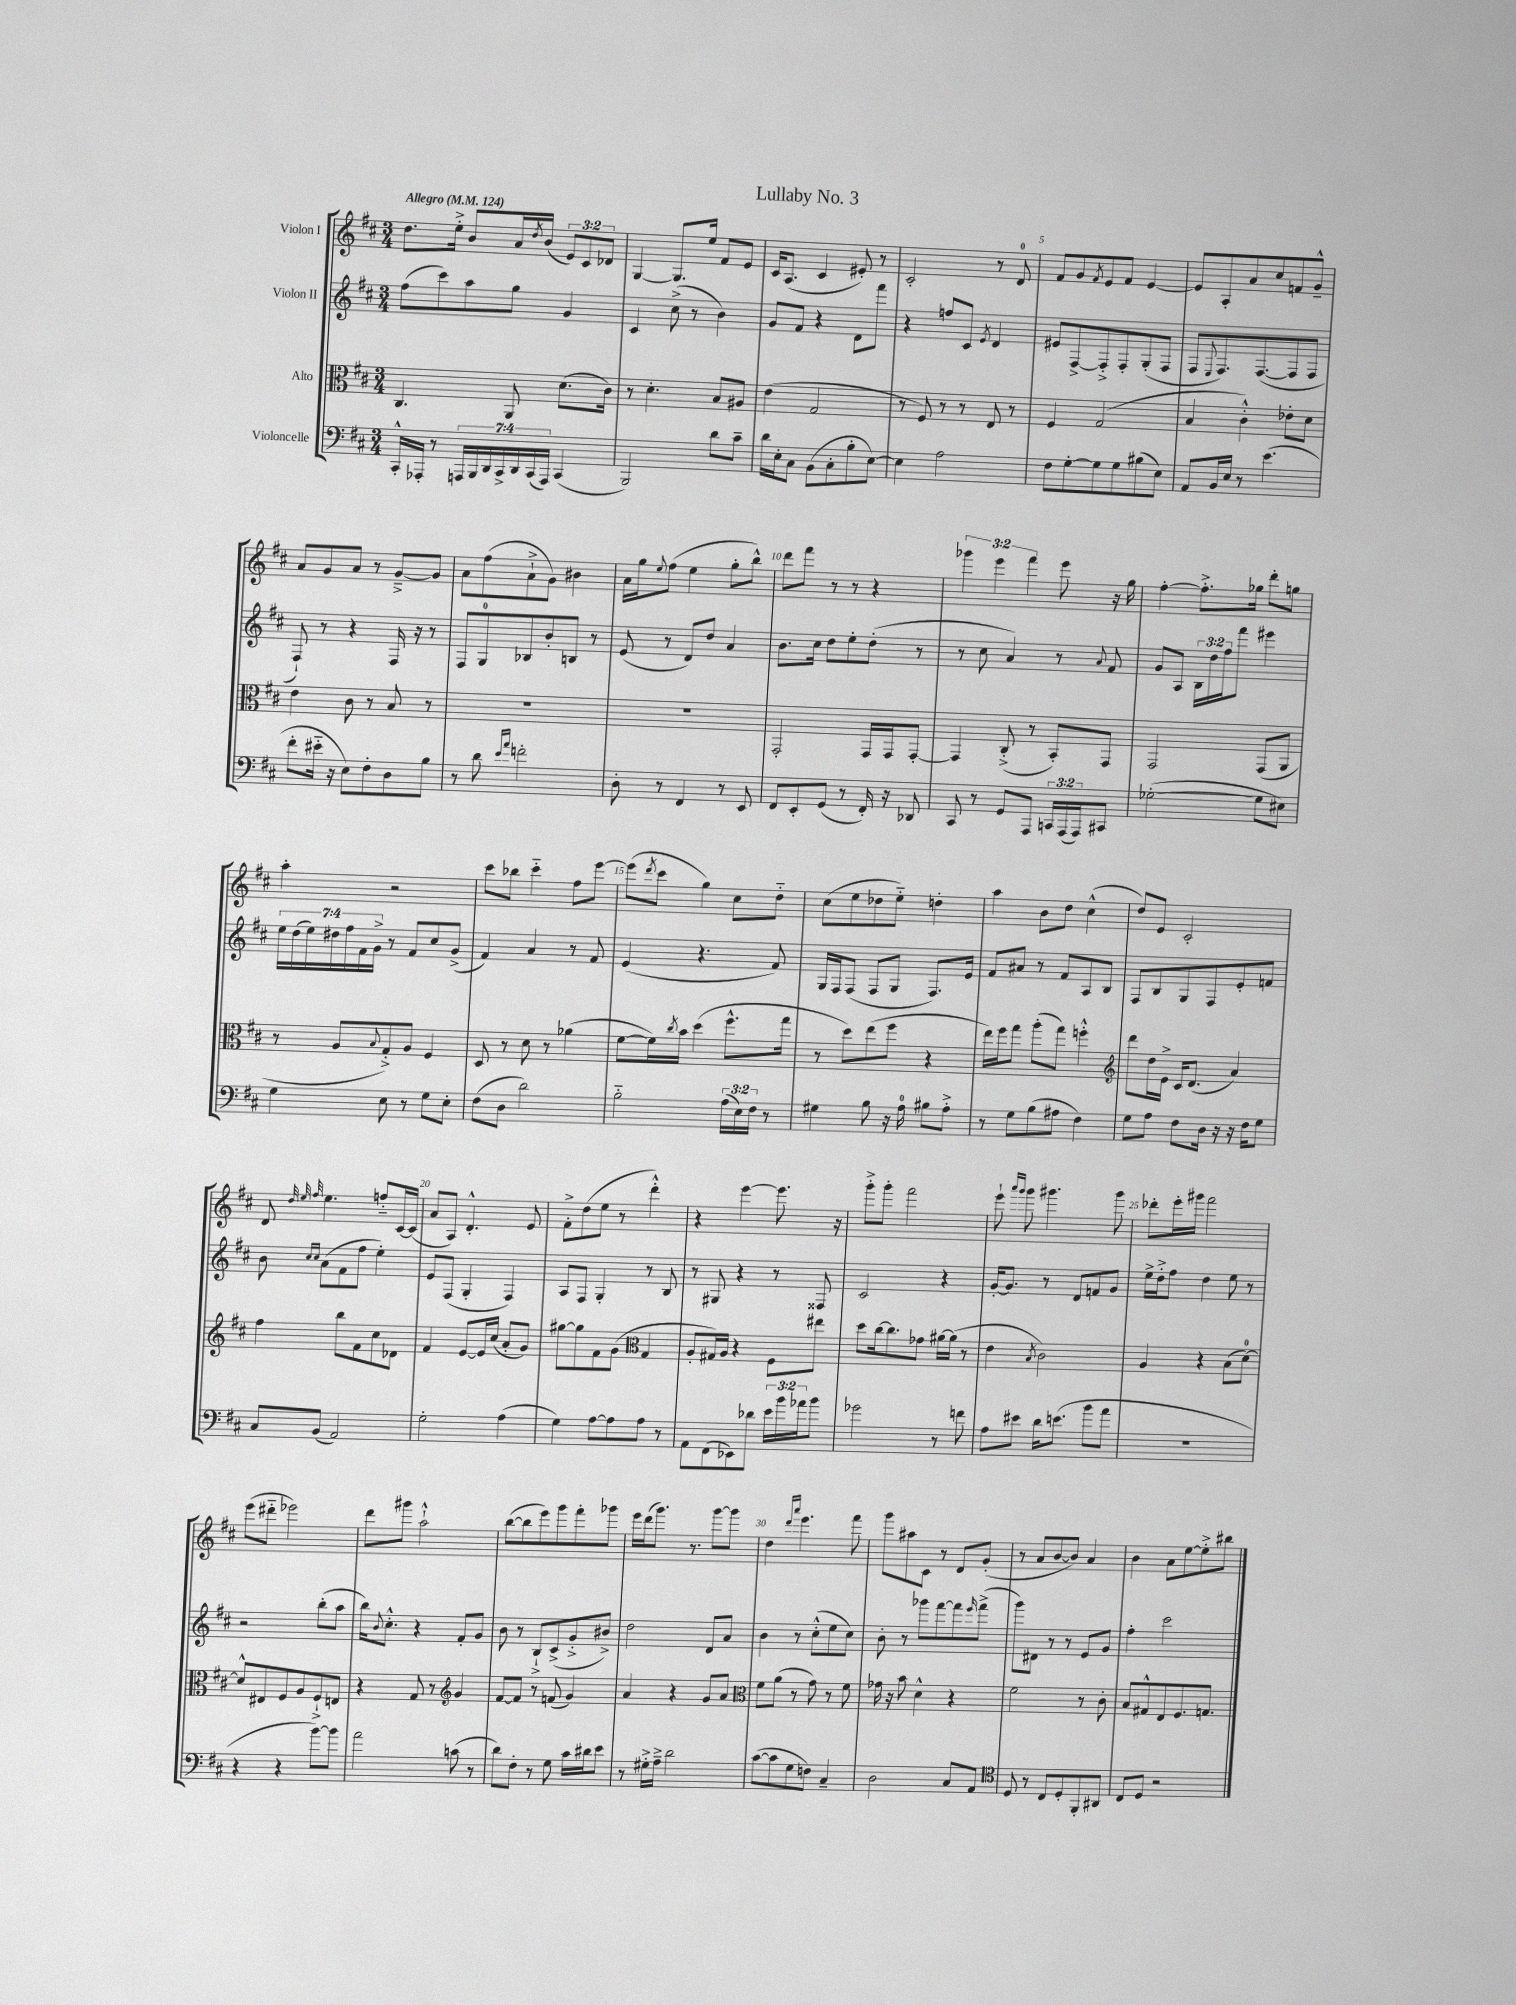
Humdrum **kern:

**kern	**kern	**kern	**kern
*part4	*part3	*part2	*part1
*staff4	*staff3	*staff2	*staff1
*I"Violoncelle	*I"Alto	*I"Violon II	*I"Violon I
*clefF4	*clefC3	*clefG2	*clefG2
*k[f#c#]	*k[f#c#]	*k[f#c#]	*k[f#c#]
*M3/4	*M3/4	*M3/4	*M3/4
*MM124	*MM124	*MM124	*MM124
=1	=1	=1	=1
!	!	!	!LO:TX:a:B:t=Allegro
16CC#'^^/LL	4.C#/	(8ff#\L	8.dd\L
16AAA-X'/JJ	.	.	.
8r	.	8ccc#\)	.
.	.	.	16ee'^\Jk
28AAAn/LL	.	8aa\	8b/L
28BBB/	.	.	.
28DD/	.	.	.
28CC#^/	.	.	.
.	8AA/	8gg\J	16a/L
28DD/	.	.	.
(28CC#/	.	.	.
.	.	.	8qdd/
.	.	.	(16b/JJ
28AAA/JJ)	.	.	.
(4CC#/	(8.d\L	4g/	12e/L)
.	.	.	12c#/
.	.	.	12d-X/J
.	16c#\Jk)	.	.
=2	=2	=2	=2
2BBB/)	8r	4c#/	[4G/
.	4.d'\	.	.
.	.	(8cc#^\	8.G/L]
.	.	8r	.
.	.	.	16ee/Jk
8d\L	8B/L	4b\)	8f#/L
8c#~\J	8A#X/J	.	8e/J
=3	=3	=3	=3
16d\LL	(4e\	8g/L	16c#/KL
16E'\J	.	.	(8.A/J
8C#\J	.	8f#/J	.
(8BB\L	2G/	4r	4c#/
8C#'\	.	.	.
8B'\	.	8d\L	8e#X'/)
[8E\J)	.	8fff#\J	8r
=4	=4	=4	=4
4E\]	8r	4r	2c#'/
.	8F#/)	.	.
2A\	8r	8ffn/L	.
.	8r	8c#/J	.
.	.	8qe/	.
.	8E/	4d/	8r
.	8r	.	8d/
=5	=5	=5	=5
8F#\L	4F#/	8e#X/L	8f#/L
[8G'\	.	[8F#^/	8g/
.	.	.	8qf#/
8G\]	(2G/	8F#'^/]	8e/
8G\	.	8F#'/	8f#/J
(8B#X\	.	(8G'/	[4e/
8E\J)	.	8F#/J	.
=6	=6	=6	=6
8AA/L	4B/	8F#/L	8e/L]
.	.	8qqE/	.
16BB/L	.	8.F#/)	8A'/
16E/JJ	.	.	.
8r	4c#'^^\)	.	8a/
.	.	([8.F#/	.
(4.e\	.	.	8cc#/
.	8e-X'\L	8F#/]	8fn/
.	8d\J	8F#/J	8g~^^/J
!!LO:LB:g=z
=7	=7	=7	=7
8f#'\L	4e\	8F#`/)	8a/L
16e#X\Jk	.	8r	8g/
16r	.	.	.
8E\L)	8c#\	4r	8a/J
8F#'\	8r	.	8r
8D\	8B/	16F#/	[8g~^/L
.	.	16r	.
8B\J	8r	8r	8g/J]
=8	=8	=8	=8
8r	2.r	8F#/L	8a\L
8d\	.	8G/	(8ff#\
16qqe/LL	.	.	.
16qqa/JJ	.	.	.
2fn'\	.	8B-X/	8a`^\
.	.	8b'/	8g\J)
.	.	8Bn/J	4b#X\
.	.	8r	.
=9	=9	=9	=9
8D'\	2.r	(8e/	16a\LL
.	.	.	16gg\J
.	.	.	8qqee/
8r	.	8r	(8ff#\J
4FF#/	.	8d/L)	4ee\
.	.	8dd/J	.
8r	.	4a/	8gg'\L
8EE/	.	.	8bb^^\J)
=10	=10	=10	=10
8FF#/L	2GG'/	8.b\L	8ddd\L
8EE'/	.	.	8fff#\J
.	.	16cc#\Jk	.
(8GG/J	.	8dd\L	8r
8r	.	8ee'\	8r
16FF#'/)	16GG/LL	(8dd'\J	4r
16r	16GG/J	.	.
8DD-X/	[8GG'/J	8r	.
=11	=11	=11	=11
8CC#/	4GG/]	8r	6ggg-X\
8r	.	8cc#\	.
.	.	.	6eee\
8GG/L	(8C#'^/	4a/)	.
.	.	.	6fff#\
8AAA/J	8r	.	.
24CCn/LL	8BB'/L)	8r	8eee\
(24AAA/	.	.	.
24AAA/J)	.	.	.
.	.	8qqa/	.
8CC#X/J	8GG/J	8f#/	16r
.	.	.	16gg\
=12	=12	=12	=12
([2G-X'\	2GG/	8g/L	[4ff#'\
.	.	8A/J	.
.	.	24B\LL	8.ff#'^\L]
.	.	24dd\	.
.	.	24ff#\J	.
.	.	8fff#\J	.
.	.	.	16gg-X\Jk
8G-\L]	(8GG/L	4eee#X\	8ddd'\L
8E#X\J)	8AA/J	.	8ggn\J
!!LO:LB:g=z
=13	=13	=13	=13
4G\	8r	28ee\LL	4aa'\
.	.	(28dd\	.
.	.	28ee\)	.
.	.	28dd#X\	.
.	8A/L	.	.
.	.	28ff#\	.
.	.	28f#\	.
.	.	28g^\JJ	.
.	8qqB/	.	.
8E\	8G'^/)	8r	2r
8r	8A/J	8f#/L	.
8G\L	4F#/	8cc#/	.
8E'\J	.	(8g^/J	.
=14	=14	=14	=14
(8F#\L	8D/	4f#/)	8ccc#\L
8D\J	8r	.	8bb-X\J
2d\)	8d\	4a/	4ccc#\
.	8r	.	.
.	(4a-X\	8r	8ff#\L
.	.	8f#/	[8eee\J
=15	=15	=15	=15
2B\	[8f#\L	(4e/	(8eee\L]
.	.	.	8qddd/
.	16f#\L])	.	8ccc#\J
.	8qcc#/	.	.
.	16b\JJ	.	.
.	(4dd\	4.r	4gg\)
(24A\LL	8.ff#^^\L	.	8cc#\L
24E\)	.	.	.
24F#\JJ	.	.	.
8r	.	8f#/)	8dd\J
.	16gg\Jk	.	.
=16	=16	=16	=16
4G#X\	8r	16G/LL	(8cc#\L
.	.	16F#/J	.
.	8dd\L)	(8F#/J	8ee\
8B\	(8ee\	8F#/L	8dd-X\
16r	8ff#\J	8G/J	8ee\J)
16A\	.	.	.
8B#X\L	4r	8.F#/L)	4ddn'\
8A'^\J	.	.	.
.	.	16e/Jk	.
=17	=17	=17	=17
8r	16ee\LL)	8f#/L	4aa\
.	16ff#\J	.	.
8G\L	8gg\J	8a#X/J	.
(8B\	(8aa'\L	8r	8b\L
8A#X\J	8gg\J)	8f#/L	8dd\J
4F#\)	4ffn'^^\	8A/	(4cc#^^\
.	.	8B/J	.
=18	=18	=18	=18
*	*clefG2	*	*
8G\L	8ddd\L	8F#/L	8dd/L)
8A\J	16dd\L	8B/	8e/J
.	16e^\JJ	.	.
8F#\L	16c#/KL	8G/	2c#'/
.	(8.d/J	.	.
16D\Jk	.	8F#/	.
16r	.	.	.
16r	4a/)	8e'/	.
16F#\KL	.	.	.
8G\J	.	8fn/J	.
!!LO:LB:g=z
=19	=19	=19	=19
8C#/L	4ff#\	8b\	8d/
.	.	.	32qqdd/
.	.	16qqcc#/LL	32qqee/
.	.	16qqcc#/JJ	32qqff#/
(8BB/J	.	(8a\L	4.ee\
2AA/)	8bb\L	8f#\	.
.	8f#\	8ff#\J	.
.	8cc#\	4ee'\)	8ffn/L
.	8d-X\J	.	[16c#/L
.	.	.	(16c#/JJ]
=20	=20	=20	=20
2G'\	4f#/	8e/L	8a/L
.	.	(8F#/J	8A/J)
.	[8e/L	4G'/	4.d'^^/
.	16e/L]	.	.
.	(16cc#/JJ	.	.
(4A\	8a'/L	4F#/)	.
.	8g/J)	.	8e/
=21	=21	=21	=21
4G\)	[8gg#X\L	8A/L	8f#'^\L
.	8gg#\]	8F#/J	(8dd\
[8A\L	8f#\	4G'/	8ee\J
8A\]	(8g\J	.	8r
*	*clefC3	*	*
8A\J	4G/	8r	4ddd'^^\)
8r	.	8B/	.
=22	=22	=22	=22
8AA\L	8A'/L	8r	4r
(8FF#\	16G#X/L)	8G#X/	.
.	16A/JJ	.	.
8EE-X\)	4r	4r	[4eee\
8d-X\J	.	.	.
24e\LL	8F#\L	8r	8.eee\]
24b\	.	.	.
24a-X\J	.	.	.
8b\J	8ee#X\J	8F##X/	.
.	.	.	16r
=23	=23	=23	=23
2g-X\	8dd\L	2c#/	8ggg'^\L
.	[16cc#\k	.	8ggg'\J
.	8.cc#\]	.	.
.	.	.	2fff#\
.	8g-X\J	.	.
8r	[16a#X\LL	4r	.
.	(16a#\JJ]	.	.
8fn\	8r	.	.
=24	=24	=24	=24
8A\L	4e\	[16g'/KL	8eee`\
.	.	8.g/J]	.
.	.	.	16qqaaa/LL
.	.	.	16qqggg/JJ
8e#X\J	.	.	8ggg\
.	8qB/	.	.
16d\KL	2c#\)	8r	4.ggg#X\
(8.en\J	.	.	.
.	.	8d/L	.
8b\L	.	8fn/	.
8a\J	.	8g/J	8ggg#\
=25	=25	=25	=25
2.r	4A/	16ee^\LL	8ddd-X'\L
.	.	16dd'^\J	.
.	.	8ff#\J	16eee'\L
.	.	.	16ggg#X\JJ
.	4r	4dd\	2fff#\
.	(8B\L	8ee\	.
.	[8d\J)	8r	.
!!LO:LB:g=z
=26	=26	=26	=26
4r	8d^^/L]	2r	(8eee\L
.	8E#X/	.	8ddd#X\J
4r	8F#/	.	2eee-X\)
.	8A/	.	.
[8b\L)	8F#`^/	(8bb'\L	.
8b\J]	8En/J	8aa\J	.
=27	=27	=27	=27
2a\	4r	16bb\KL)	8ddd\L
.	.	8qqb/	.
.	.	8.cc#'^^\J	.
.	.	.	8ggg#X\J
.	8G/	4r	2aa`^^\
.	8r	.	.
*	*clefG2	*	*
(8cn\	4g/	8f#'/L	.
8r	.	8g/J	.
=28	=28	=28	=28
8d\L)	[8f#/L	8b\	([8bb\L
8F#'\J	8f#/J]	8r	8bb\]
8r	8r	8B`^/L	8eee\)
8G\	(8fn/	(8c#^/	8ggg\
16c#\LL	4g/)	8g'^/	8fff#'\
16d#X\J	.	.	.
8e\J	.	8b#X^/J)	8ggg-X\J
=29	=29	=29	=29
8r	4a/	2dd\	16eee\LL
.	.	.	(16ddd\J
16G#X'^\LL	.	.	8.ggg\J)
16A~^\JJ	.	.	.
2d\	4r	.	.
.	.	.	8.r
.	8g/L	8d/L	[8ggg\L
.	8a/J	8a/J	8ggg\J]
=30	=30	=30	=30
*	*clefC3	*	*
([8c#\L	8f#\L	4b\	4dd\
8c#\]	(8a\J	.	.
.	.	.	16qqddd/LL
.	.	.	16qqaaa/JJ
8G\	8r	8r	4.eee\
8Fn\J)	8g\)	(8cc#'^^\L	.
4C#~/	8r	8ee\	.
.	8f#\	8cc#\J)	8fff#\
=31	=31	=31	=31
2D\	16g-X\	8b'\	8ggg\L
.	16r	.	.
.	8b\	8r	8aa#X\
.	4d^^\	8ggg-X\L	8c#\J
.	.	[8fff#\	8r
8C#/L	4r	8fff#\]	8d/L
.	.	16qqeee/	.
8AA/J	.	(8fff#^\J	(8g'/J
=32	=32	=32	=32
*clefC4	*	*	*
8D/	2f#\	8ggg\L)	8r
8r	.	8d#X\J	8a/L
8C#/L	.	8r	[8b/
8D'/	.	8r	8b/J])
8FF#'/	8r	8e/L	4a/
8AA#X/J	8c#'\	8g/J	.
=33	=33	=33	=33
8C#/L	8B/L	4ff#'\	4b\
8D/J	8G#X^^/	.	.
2r	8E/	2ccc#\	8a\L
.	8.F#/	.	[8ee\
.	.	.	8ee'^\]
.	8.Gn/J	.	.
.	.	.	8bb#X\J
==	==	==	==
*-	*-	*-	*-
